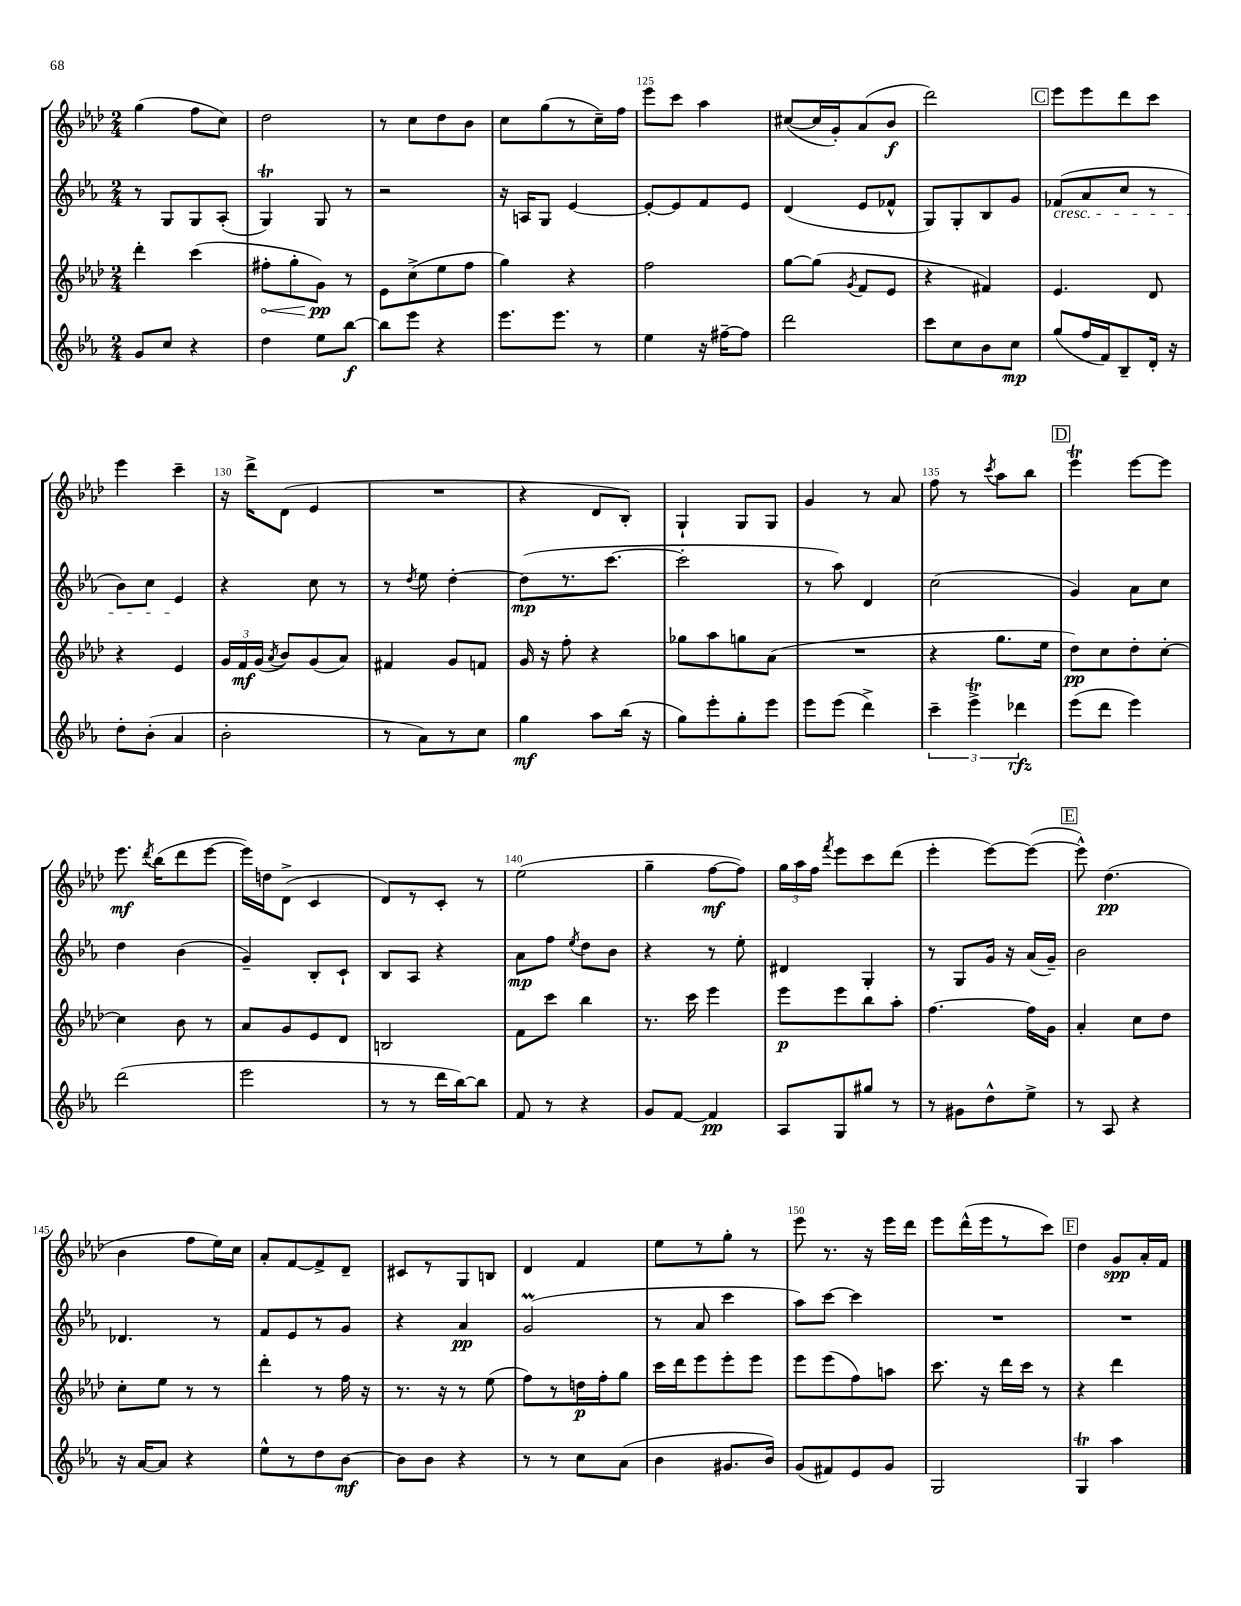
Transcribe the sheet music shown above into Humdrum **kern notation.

**kern	**dynam	**kern	**dynam	**kern	**dynam	**kern	**dynam
*part4	*part4	*part3	*part3	*part2	*part2	*part1	*part1
*staff4	*staff4	*staff3	*staff3	*staff2	*staff2	*staff1	*staff1
*clefG2	*	*clefG2	*	*clefG2	*	*clefG2	*
*k[b-e-a-]	*	*k[b-e-a-d-]	*	*k[b-e-a-]	*	*k[b-e-a-d-]	*
*M2/4	*	*M2/4	*	*M2/4	*	*M2/4	*
=121	=121	=121	=121	=121	=121	=121	=121
8g/L	.	4ddd-'\	.	8r	.	(4gg\	.
8cc/J	.	.	.	8G/L	.	.	.
4r	.	(4ccc\	.	8G/	.	8ff\L	.
.	.	.	.	(8A-'/J	.	8cc\J)	.
=122	=122	=122	=122	=122	=122	=122	=122
!	!	!	!LO:HP:b	!	!	!	!
4dd\	.	8ff#X'\L	<	4Gt/)	.	2dd-\	.
.	.	8gg'\	.	.	.	.	.
8ee-\L	.	8g\J)	pp	8G/	.	.	.
[8bb-\J	f	8r	[	8r	.	.	.
=123	=123	=123	=123	=123	=123	=123	=123
8bb-\L]	.	8e-\L	.	2r	.	8r	.
8eee-\J	.	(8cc^\	.	.	.	8cc\L	.
4r	.	8ee-\	.	.	.	8dd-\	.
.	.	8ff\J	.	.	.	8b-\J	.
=124	=124	=124	=124	=124	=124	=124	=124
8.eee-\L	.	4gg\)	.	16r	.	8cc\L	.
.	.	.	.	16An/KL	.	.	.
.	.	.	.	8G/J	.	(8gg\	.
8.eee-\J	.	.	.	.	.	.	.
.	.	4r	.	[4e-/	.	8r	.
8r	.	.	.	.	.	16cc~\L)	.
.	.	.	.	.	.	16ff\JJ	.
=125	=125	=125	=125	=125	=125	=125	=125
4ee-\	.	2ff\	.	8e-'/L_	.	8eee-\L	.
.	.	.	.	8e-/]	.	8ccc\J	.
16r	.	.	.	8f/	.	4aa-\	.
[16ff#X~\KL	.	.	.	.	.	.	.
8ff#\J]	.	.	.	8e-/J	.	.	.
=126	=126	=126	=126	=126	=126	=126	=126
2ddd\	.	[8gg\L	.	(4d/	.	([8cc#X/L	.
.	.	(8gg\J]	.	.	.	16cc#/L]	.
.	.	.	.	.	.	16g'/J)	.
.	.	8qg/	.	.	.	.	.
.	.	8f/L	.	8e-/L	.	(8a-/	.
.	.	8e-/J	.	8f-X^^/J	.	8b-/J	f
=127	=127	=127	=127	=127	=127	=127	=127
8ccc\L	.	4r	.	8G/L)	.	2ddd-\)	.
8cc\	.	.	.	8G'/	.	.	.
8b-\	.	4f#X/)	.	8B-/	.	.	.
8cc\J	mp	.	.	8g/J	.	.	.
!!LO:REH:place=s1:t=C
=128	=128	=128	=128	=128	=128	=128	=128
!	!	!	!	!LO:TX:b:i:t=cresc.	!	!	!
(8gg/L	.	4.e-/	.	(8f-X/L	.	8eee-\L	.
16ff/L	.	.	.	8a-/	.	8eee-\	.
16f/J)	.	.	.	.	.	.	.
8B-~/	.	.	.	8cc/J	.	8ddd-\	.
16d'/Jk	.	8d-/	.	8r	.	8ccc\J	.
16r	.	.	.	.	.	.	.
!!LO:LB:g=z
=129	=129	=129	=129	=129	=129	=129	=129
8dd'\L	.	4r	.	8b-\L)	.	4eee-\	.
(8b-'\J	.	.	.	8cc\J	.	.	.
4a-/	.	4e-/	.	4e-/	.	4ccc~\	.
=130	=130	=130	=130	=130	=130	=130	=130
2b-'\	.	24g/LL	.	4r	.	16r	.
.	.	24f/	mf	.	.	.	.
.	.	.	.	.	.	16ddd-^\KL	.
.	.	(24g/JJ	.	.	.	.	.
.	.	8qa-/	.	.	.	.	.
.	.	8b-/L)	.	.	.	(8d-\J	.
.	.	(8g/	.	8cc\	.	4e-/	.
.	.	8a-/J)	.	8r	.	.	.
=131	=131	=131	=131	=131	=131	=131	=131
8r	.	4f#X/	.	8r	.	2r	.
.	.	.	.	8qdd/	.	.	.
8a-\L)	.	.	.	8ee-\	.	.	.
8r	.	8g/L	.	[4dd'\	.	.	.
8cc\J	.	8fn/J	.	.	.	.	.
=132	=132	=132	=132	=132	=132	=132	=132
4gg\	mf	16g/	.	(8dd\L]	mp	4r	.
.	.	16r	.	.	.	.	.
.	.	8ff'\	.	8.r	.	.	.
8aa-\L	.	4r	.	.	.	8d-/L	.
.	.	.	.	[8.ccc\J	.	.	.
(16bb-\Jk	.	.	.	.	.	8B-'/J)	.
16r	.	.	.	.	.	.	.
=133	=133	=133	=133	=133	=133	=133	=133
8gg\L)	.	8gg-X\L	.	2ccc'\]	.	4G`/	.
8eee-'\	.	8aa-\	.	.	.	.	.
8gg'\	.	8ggn\	.	.	.	8G/L	.
8eee-\J	.	(8a-\J	.	.	.	8G/J	.
=134	=134	=134	=134	=134	=134	=134	=134
8eee-\L	.	2r	.	8r	.	4g/	.
(8eee-\J	.	.	.	8aa-\)	.	.	.
4ddd^\)	.	.	.	4d/	.	8r	.
.	.	.	.	.	.	8a-/	.
=135	=135	=135	=135	=135	=135	=135	=135
6ccc~\	.	4r	.	(2cc\	.	8ff\	.
.	.	.	.	.	.	8r	.
6eee-T^\	.	.	.	.	.	.	.
.	.	.	.	.	.	8qccc/	.
.	.	8.gg\L	.	.	.	8aa-\L	.
6ddd-X\	rfz	.	.	.	.	.	.
.	.	.	.	.	.	8bb-\J	.
.	.	16ee-\Jk	.	.	.	.	.
!!LO:REH:place=s1:t=D
=136	=136	=136	=136	=136	=136	=136	=136
(8eee-\L	.	8dd-\L)	pp	4g/)	.	4eee-T\	.
8ddd\J	.	8cc\	.	.	.	.	.
4eee-\)	.	8dd-'\	.	8a-\L	.	[8eee-\L	.
.	.	[8cc'\J	.	8cc\J	.	8eee-\J]	.
!!LO:LB:g=z
=137	=137	=137	=137	=137	=137	=137	=137
(2ddd\	.	4cc\]	.	4dd\	.	8.eee-\	mf
.	.	.	.	.	.	8qddd-/	.
.	.	.	.	.	.	(16bb-\KL	.
.	.	8b-\	.	(4b-\	.	8ddd-\	.
.	.	8r	.	.	.	[8eee-\J	.
=138	=138	=138	=138	=138	=138	=138	=138
2eee-\	.	8a-/L	.	4g~/)	.	16eee-\LL])	.
.	.	.	.	.	.	16ddn\J	.
.	.	8g/	.	.	.	(8d-^\J	.
.	.	8e-/	.	8B-'/L	.	4c/	.
.	.	8d-/J	.	8c`/J	.	.	.
=139	=139	=139	=139	=139	=139	=139	=139
8r	.	2Bn/	.	8B-/L	.	8d-/L)	.
8r	.	.	.	8A-/J	.	8r	.
16ddd\LL	.	.	.	4r	.	8c'/J	.
[16bb-\J)	.	.	.	.	.	.	.
8bb-\J]	.	.	.	.	.	8r	.
=140	=140	=140	=140	=140	=140	=140	=140
8f/	.	8f\L	.	8a-\L	mp	(2ee-\	.
8r	.	8ccc\J	.	8ff\J	.	.	.
.	.	.	.	8qee-/	.	.	.
4r	.	4bb-\	.	8dd\L	.	.	.
.	.	.	.	8b-\J	.	.	.
=141	=141	=141	=141	=141	=141	=141	=141
8g/L	.	8.r	.	4r	.	4gg~\	.
[8f/J	.	.	.	.	.	.	.
.	.	16ccc\	.	.	.	.	.
4f/]	pp	4eee-\	.	8r	.	[8ff\L	mf
.	.	.	.	8ee-'\	.	8ff\J])	.
=142	=142	=142	=142	=142	=142	=142	=142
8A-/L	.	8eee-\L	p	4d#X/	.	24gg\LL	.
.	.	.	.	.	.	24aa-\	.
.	.	.	.	.	.	24ff\JJ	.
.	.	.	.	.	.	8qfff/	.
8G/	.	8eee-\	.	.	.	8eee-\L	.
8gg#X/J	.	8bb-\	.	4G'/	.	8ccc\	.
8r	.	8aa-'\J	.	.	.	(8ddd-\J	.
=143	=143	=143	=143	=143	=143	=143	=143
8r	.	[4.ff\	.	8r	.	4eee-'\	.
8g#X\L	.	.	.	8G/L	.	.	.
8dd^^\	.	.	.	16g/Jk	.	[8eee-\L)	.
.	.	.	.	16r	.	.	.
8ee-^\J	.	16ff\LL]	.	(16a-/LL	.	(8eee-\J_	.
.	.	16g\JJ	.	16g~/JJ)	.	.	.
!!LO:REH:place=s1:t=E
=144	=144	=144	=144	=144	=144	=144	=144
8r	.	4a-'/	.	2b-\	.	8eee-^^\])	.
8A-/	.	.	.	.	.	(4.dd-\	pp
4r	.	8cc\L	.	.	.	.	.
.	.	8dd-\J	.	.	.	.	.
!!LO:LB:g=z
=145	=145	=145	=145	=145	=145	=145	=145
16r	.	8cc'\L	.	4.d-X/	.	4b-\	.
[16a-/KL	.	.	.	.	.	.	.
8a-/J]	.	8ee-\J	.	.	.	.	.
4r	.	8r	.	.	.	8ff\L	.
.	.	8r	.	8r	.	16ee-\L)	.
.	.	.	.	.	.	16cc\JJ	.
=146	=146	=146	=146	=146	=146	=146	=146
8ee-^^\L	.	4ddd-'\	.	8f/L	.	8a-'/L	.
8r	.	.	.	8e-/	.	[8f/	.
8dd\	.	8r	.	8r	.	8f^/]	.
[8b-\J	mf	16ff\	.	8g/J	.	8d-~/J	.
.	.	16r	.	.	.	.	.
=147	=147	=147	=147	=147	=147	=147	=147
8b-\L]	.	8.r	.	4r	.	8c#X/L	.
8b-\J	.	.	.	.	.	8r	.
.	.	16r	.	.	.	.	.
4r	.	8r	.	4a-/	pp	8G/	.
.	.	(8ee-\	.	.	.	8Bn/J	.
=148	=148	=148	=148	=148	=148	=148	=148
8r	.	8ff\L)	.	(2gm/	.	4d-/	.
8r	.	8r	.	.	.	.	.
8cc\L	.	16ddn\L	p	.	.	4f/	.
.	.	16ff'\J	.	.	.	.	.
(8a-\J	.	8gg\J	.	.	.	.	.
=149	=149	=149	=149	=149	=149	=149	=149
4b-\	.	16ccc\LL	.	8r	.	8ee-\L	.
.	.	16ddd-\J	.	.	.	.	.
.	.	8eee-\	.	8a-/	.	8r	.
8.g#X/L	.	8eee-'\	.	4ccc\	.	8gg'\J	.
.	.	8eee-\J	.	.	.	8r	.
16b-/Jk)	.	.	.	.	.	.	.
=150	=150	=150	=150	=150	=150	=150	=150
(8g/L	.	8eee-\L	.	8aa-\L)	.	8eee-\	.
8f#X/)	.	(8eee-\	.	[8ccc\J	.	8.r	.
8e-/	.	8ff\)	.	4ccc\]	.	.	.
.	.	.	.	.	.	16r	.
8g/J	.	8aan\J	.	.	.	16eee-\LL	.
.	.	.	.	.	.	16ddd-\JJ	.
=151	=151	=151	=151	=151	=151	=151	=151
2G/	.	8.ccc\	.	2r	.	8eee-\L	.
.	.	.	.	.	.	(16ddd-^^\L	.
.	.	16r	.	.	.	16eee-\J	.
.	.	16ddd-\LL	.	.	.	8r	.
.	.	16ccc\JJ	.	.	.	.	.
.	.	8r	.	.	.	8ccc\J)	.
!!LO:REH:place=s1:t=F
=152	=152	=152	=152	=152	=152	=152	=152
4Gt/	.	4r	.	2r	.	4dd-\	.
4aa-\	.	4ddd-\	.	.	.	8g/L	spp
.	.	.	.	.	.	16a-'/L	.
.	.	.	.	.	.	16f/JJ	.
==	==	==	==	==	==	==	==
*-	*-	*-	*-	*-	*-	*-	*-
